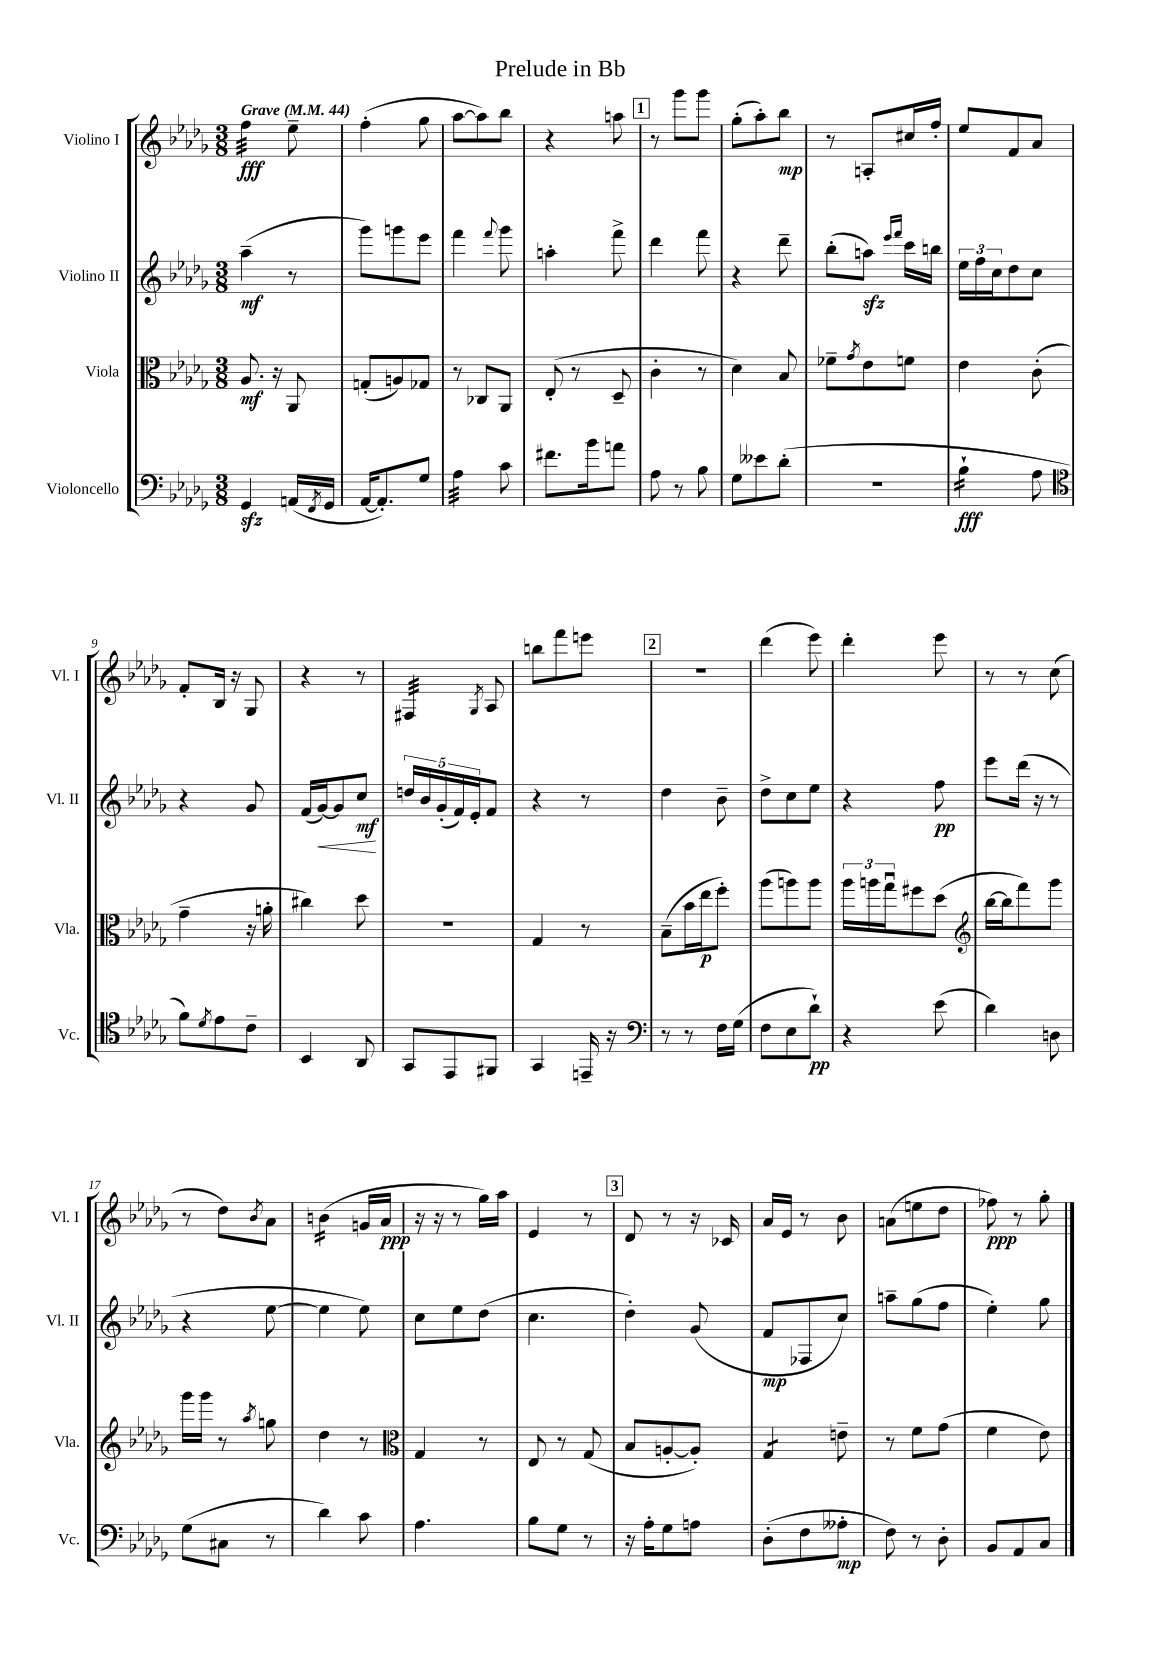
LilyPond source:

\header { title = "Prelude in Bb" }
<<
\new StaffGroup <<
\new Staff = "s0" \with { instrumentName = "Violino I" shortInstrumentName = "Vl. I" } {
    \clef treble \key des \major \numericTimeSignature \time 3/8 \tempo "Grave" 4 = 44
    f''4:32\fff ees''8-- |
    f''4-.( ges''8 |
    aes''8~ aes''8) bes''8 |
    r4 a''8 |
    \mark \markup { \box "1" } r8 ges'''8 ges'''8 |
    ges''8-.( aes''8-.) bes''8\mp |
    r8 a8-. cis''16 f''16-. |
    ees''8 f'8 aes'8 |
    f'8-. bes16 r16 ges8 |
    r4 r8 |
    fis4:32 \acciaccatura { ges8 } aes8 |
    b''8 f'''8 e'''8 |
    \mark \markup { \box "2" } R4. |
    des'''4( ees'''8) |
    des'''4-. ees'''8 |
    r8 r8 c''8( |
    r8 des''8) \acciaccatura { bes'8 } aes'8 |
    b'4:16( g'16 aes'16\ppp |
    r16 r16 r8 ges''16) aes''16 |
    ees'4 r8 |
    \mark \markup { \box "3" } des'8 r8 r16 ces'16 |
    aes'16 ees'16 r8 bes'8 |
    a'8( e''8 des''8 |
    fes''8\ppp) r8 ges''8-. \bar "|." |
}
\new Staff = "s1" \with { instrumentName = "Violino II" shortInstrumentName = "Vl. II" } {
    \clef treble \key des \major \numericTimeSignature \time 3/8
    aes''4--\mf( r8 |
    ges'''8) g'''8 ees'''8 |
    f'''4 \appoggiatura { f'''8 } ges'''8 |
    a''4-. f'''8-> |
    \mark \markup { \box "1" } des'''4 f'''8 |
    r4 des'''8-- |
    bes''8-.( a''8\sfz) \grace { ees'''16 f'''16 } c'''16 b''16 |
    \tuplet 3/2 { ees''16 f''16 c''16 } des''8 c''8 |
    r4 ges'8 |
    f'16( ges'16~\<) ges'8 c''8\mf\! |
    \tuplet 5/4 { d''16 bes'16 ges'16-.( f'16) ees'16-. } f'8 |
    r4 r8 |
    \mark \markup { \box "2" } des''4 bes'8-- |
    des''8-> c''8 ees''8 |
    r4 f''8\pp |
    ees'''8 des'''16( r16 r8 |
    r4 ees''8~ |
    ees''4 ees''8) |
    c''8 ees''8 des''8( |
    c''4. |
    \mark \markup { \box "3" } des''4-.) ges'8( |
    f'8\mp fes8 c''8) |
    a''8-- ges''8( f''8 |
    ees''4-.) ges''8 \bar "|." |
}
\new Staff = "s2" \with { instrumentName = "Viola" shortInstrumentName = "Vla." } {
    \clef alto \key des \major \numericTimeSignature \time 3/8
    aes8.\mf r16 aes,8 |
    g8-.( a8) ges8 |
    r8 ces8 aes,8 |
    ees8-.( r8 des8-- |
    \mark \markup { \box "1" } c'4-. r8 |
    des'4) bes8 |
    fes'8-- \acciaccatura { ges'8 } ees'8 f'8 |
    ees'4 c'8-.( |
    ges'4-- r16 a'16-. |
    cis''4) des''8 |
    R4. |
    ges4 r8 |
    \mark \markup { \box "2" } bes8--( bes'16 ees''16\p f''8-.) |
    aes''8( a''8) a''8 |
    \tuplet 3/2 { aes''16 a''16 ges''16\downbow } fis''8 des''8( |
    \clef treble bes''16~ bes''16 f'''8) ges'''8 |
    ges'''16 ges'''16 r8 \acciaccatura { aes''8 } g''8 |
    des''4 r8 |
    \clef alto ges4 r8 |
    ees8 r8 ges8( |
    \mark \markup { \box "3" } bes8 a8~-. a8-.) |
    ges4:8 e'8-- |
    r8 f'8 ges'8( |
    f'4 ees'8) \bar "|." |
}
\new Staff = "s3" \with { instrumentName = "Violoncello" shortInstrumentName = "Vc." } {
    \clef bass \key des \major \numericTimeSignature \time 3/8
    ges,4\sfz a,16( \acciaccatura { f,8 } ges,16 |
    aes,16~ aes,8.-.) ges8 |
    aes4:32 c'8 |
    fis'8. bes'16 a'8 |
    \mark \markup { \box "1" } aes8 r8 bes8 |
    ges8 eeses'8 des'8-.( |
    r4. |
    bes4:16-!\fff aes8 |
    \clef tenor f'8) \acciaccatura { des'8 } ees'8 c'8-- |
    bes,4 aes,8 |
    ges,8 ees,8 fis,8 |
    ges,4 e,16-- r16 |
    \mark \markup { \box "2" } \clef bass r8 r8 f16 ges16( |
    f8 ees8 des'8-!\pp) |
    r4 ees'8( |
    des'4) d8 |
    ges8( cis8 r8 |
    des'4) c'8 |
    aes4. |
    bes8 ges8 r8 |
    \mark \markup { \box "3" } r16 aes16-. ges8 a8 |
    des8-.( f8 aeses8-.\mp |
    f8) r8 des8-. |
    bes,8 aes,8 c8 \bar "|." |
}
>>
>>
